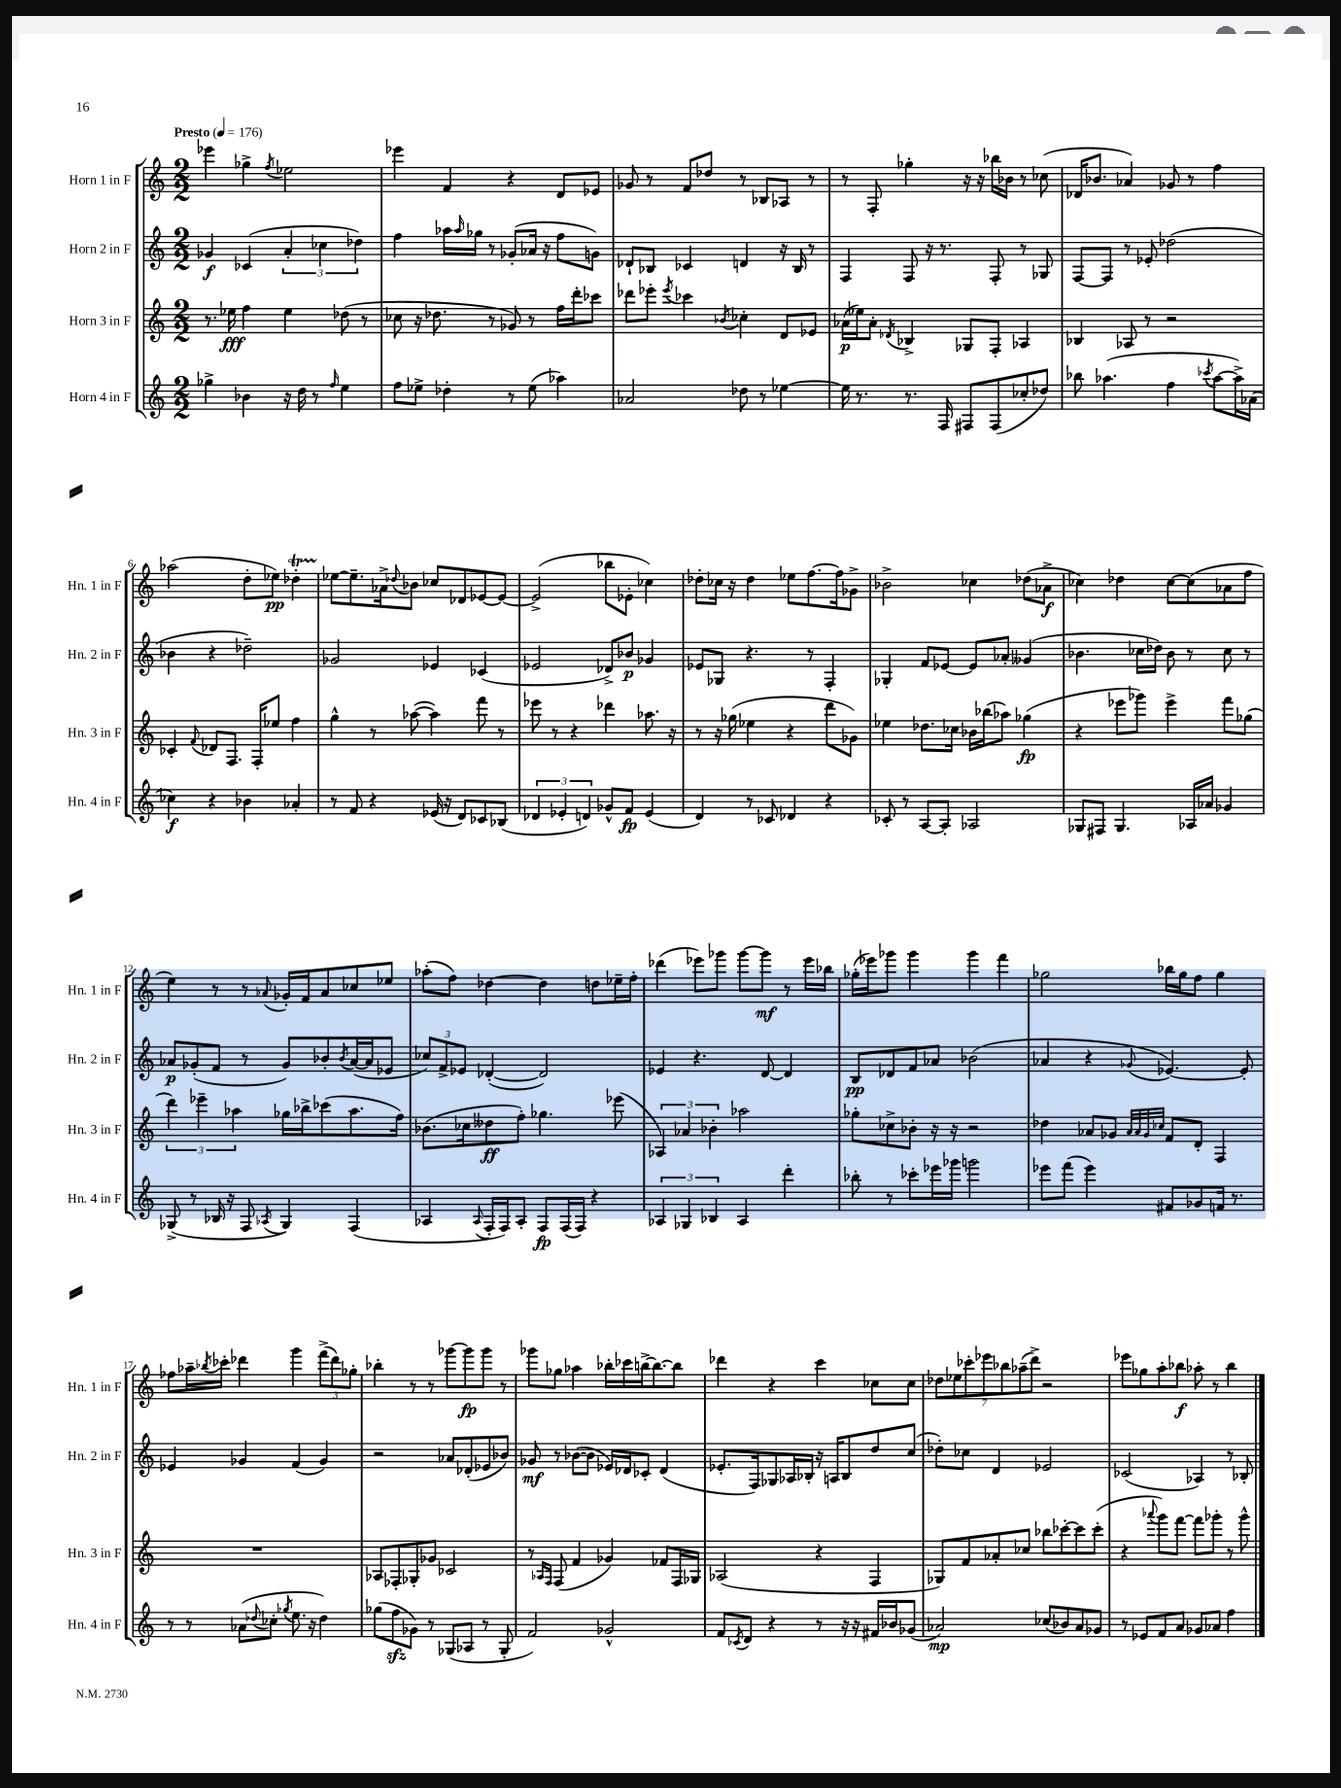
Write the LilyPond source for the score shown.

<<
\new StaffGroup <<
\new Staff = "s0" \with { instrumentName = "Horn 1 in F" shortInstrumentName = "Hn. 1 in F" } {
    \clef treble \key c \major \numericTimeSignature \time 2/2 \tempo "Presto" 4 = 176
    ees'''4 ges''4-> \acciaccatura { f''8 } ees''2 |
    ees'''4 f'4 r4 d'8 ees'8 |
    ges'8 r8 f'8 des''8 r8 bes8 aes8 r8 |
    r8 f8-. ges''4-. r16 r16 bes''16 bes'16 r8 ces''8( |
    des'16 bes'8. aes'4) ges'8 r8 f''4 |
    aes''2( d''8-. ees''8\pp) des''4-.\startTrillSpan |
    ees''8~\stopTrillSpan ees''8.-- aes'16-> \appoggiatura { des''8 } bes'8 ces''8 des'8 ees'8~ ees'8~ |
    ees'2->( bes''8 ees'8-. ces''4) |
    des''8-. ces''16 r16 des''4 ees''8 f''8.~ f''16 ges'8-> |
    bes'2-> ces''4 des''8( aes'8->\f |
    ces''4) des''4 ces''8~ ces''8( aes'8 f''8 |
    e''4) r8 r8 \appoggiatura { aes'8 } ges'16-. f'16 aes'8 ces''8 ees''8 |
    aes''8-.( f''8) des''4~ des''4 d''8 ees''16-- f''16-. |
    des'''4( ees'''8) ges'''8 ges'''8~ ges'''8\mf r8 ees'''16 bes''16 |
    ges''16-.( ees'''16) ges'''8 ges'''4 ges'''4 f'''4 |
    ges''2 bes''16 ges''16 f''8 ges''4 |
    fes''8 aes''16-- \acciaccatura { bes''8 } ces'''16-. des'''4 g'''4 \tuplet 3/2 { f'''8->( des'''8) ges''8-. } |
    bes''4-. r8 r8 ges'''8~ ges'''8\fp ges'''8 r8 |
    ges'''8 ges''8 aes''4 bes''16-. ces'''16 b''16~-> b''8.~ b''8 |
    des'''4 r4 c'''4 ces''8 ces''8 |
    \tuplet 7/4 { des''8 ees''8 ces'''8-. ees'''8 bes''8 aes''8--( d'''8->) } r2 |
    ees'''8 ges''8 a''8-. bes''8\f aes''8-. r8 bes''4 \bar "|." |
}
\new Staff = "s1" \with { instrumentName = "Horn 2 in F" shortInstrumentName = "Hn. 2 in F" } {
    \clef treble \key c \major \numericTimeSignature \time 2/2
    ges'4\f ces'4( \tuplet 3/2 { a'4-. ces''4 des''4) } |
    f''4 aes''16 \grace { aes''16 } ges''16 r8 ges'8-.( aes'16 r16 f''8 g'8) |
    des'8-! bes8 ces'4 d'4 r16 bes16 r8 |
    f4 f8 r16 r8. f8-. r8 ges8 |
    f8~ f8 r8 ees'8-. des''2( |
    bes'4 r4 des''2--) |
    ges'2 ees'4 ces'4( |
    ees'2 des'8->) bes'8\p ges'4 |
    ees'8 ges8 r4. r8 f4-. |
    ges4-. f'8 ees'8~ ees'8 aes'8-. geses'4( |
    bes'4. ces''16 des''16) bes'8 r8 ces''8 r8 |
    aes'8\p ges'8-.( f'8 r8 ges'8) bes'8-. \acciaccatura { bes'8 } aes'16~( aes'16 ees'8 |
    \tuplet 3/2 { ces''8) f'8-> ees'8 } des'4~-.( des'2) |
    ees'4 r4. d'8~ d'4 |
    b8\pp des'8 f'8 aes'8 bes'2( |
    aes'4 r4 \appoggiatura { ges'8 } ees'4.~) ees'8-. |
    ees'4 ges'4 f'4( ges'4) |
    r2 aes'8 des'8-.( ees'8 bes'8) |
    ges'8\mf r8 bes'8~( bes'8 ees'16) des'16 ces'8-. des'4( |
    ees'8.-. f16) ges8 aes16 bes16-. r16 a16 bes8 d''8 c''8( |
    des''8-.) ces''8 d'4 ees'2 |
    ces'2( aes4) r8 bes8-. \bar "|." |
}
\new Staff = "s2" \with { instrumentName = "Horn 3 in F" shortInstrumentName = "Hn. 3 in F" } {
    \clef treble \key c \major \numericTimeSignature \time 2/2
    r8. ees''16\fff f''4 ees''4 des''8( r8 |
    ces''8 r16 des''8. r8 ges'8) r8 f''16 d'''16-. ces'''8 |
    des'''8 ees'''8-. \acciaccatura { ees'''8 } ces'''4 \acciaccatura { bes'8 } ces''4-. d'8 ees'8 |
    aes'16\p( ees''16) aes'8-. \acciaccatura { des'8 } bes4-> ges8 f8-. aes4 |
    bes4 aes8 r8 r2 |
    ces'4-. \appoggiatura { f'8 } des'8 f8. f16-. ees''8 f''4 |
    g''4-^ r8 aes''8~( aes''4) f'''8 r8 |
    ees'''8 r8 r4 des'''4 aes''8. r16 |
    r8 r16 ges''16( ees''4 r4 d'''8 ges'8) |
    ees''4 des''8. ces''16 bes'16 bes''16( aes''8) ges''4\fp( |
    r4 ees'''8 ges'''8) ees'''4-> f'''8 ges''8( |
    \tuplet 3/2 { d'''4) ees'''4-- aes''4 } ges''16 bes''16-> ces'''8( aes''8. f''16) |
    bes'8.( ces''16 deses''8\ff f''8-.) ges''4. ees'''8( |
    \tuplet 3/2 { aes4) aes'4 bes'4-. } aes''2 |
    ges''8-. ces''8-> bes'8-. r16 r16 r2 |
    des''4 aes'8 ges'8 \grace { aes'32 aes'32 ges'32 ces''32 } f'8 d'8-. f4 |
    R1 |
    aes8 fes8-. ges8-. ges'8 ces'2 |
    r8 \grace { aes16 f16 } f8( f'4 ges'4) fes'8 f16 ges16 |
    aes2( r4 f4 |
    ges8) f'8 aes'8-. ces''8 bes''8 ces'''8~-. ces'''8 ces'''8-.( |
    r4 \appoggiatura { aes'''8 } g'''8) f'''8~ f'''8 ges'''8-. r8 ges'''8-^ \bar "|." |
}
\new Staff = "s3" \with { instrumentName = "Horn 4 in F" shortInstrumentName = "Hn. 4 in F" } {
    \clef treble \key c \major \numericTimeSignature \time 2/2
    ges''4-> bes'4 r16 d''16 r8 \grace { f''16 } e''4 |
    f''8 ees''8-> des''4-. r8 ees''8( aes''4) |
    aes'2 des''8 r8 ees''4~ |
    ees''16 r8. r8. f16 fis8 fis8( ces''8-. des''8) |
    bes''8 aes''4.( f''4 \acciaccatura { ces'''8 } aes''8~ aes''16->) aes'16( |
    ces''4\f) r4 bes'4 aes'4-. |
    r8 f'8 r4 ees'16( r16 d'8) ces'8 bes8( |
    \tuplet 3/2 { des'4 ees'4-. d'4) } ges'8-^ f'8\fp ees'4( |
    d'4) r8 ces'8 des'4 r4 |
    ces'8-. r8 a8~ a8-. aes2 |
    ges8 fis8 ges4. aes16 aes'16 ges'4 |
    ges8->( r8 bes16 r16 f8 \acciaccatura { aes8 } ges4) f4( |
    aes4 \appoggiatura { aes8 } f16-. f16) aes8-. f8\fp f16( f16) r4 |
    \tuplet 3/2 { aes4 ges4 bes4 } aes4 d'''4-. |
    bes''8-. r8 ces'''8-. ees'''16 ges'''16 g'''2 |
    ees'''8 f'''8( ees'''4) fis'8 ges'8 f'16 r8. |
    r8 r8 aes'8( \appoggiatura { des''8 } ces''8-. \acciaccatura { ges''8 } e''8. r16 des''4) |
    ges''8( f''8\sfz ges'8) r8 ges8( aes8 r8 ges8-. |
    f'2) ges'2-^ |
    f'8 \acciaccatura { ces'8 } d'8 r4 r8 r16 r16 fis'16 bes'16 ges'8( |
    aes'2\mp) ces''8( bes'8) aes'8 ges'8 |
    r8 ees'8 f'8 a'8 ges'8 aes'8 f''4 \bar "|." |
}
>>
>>
